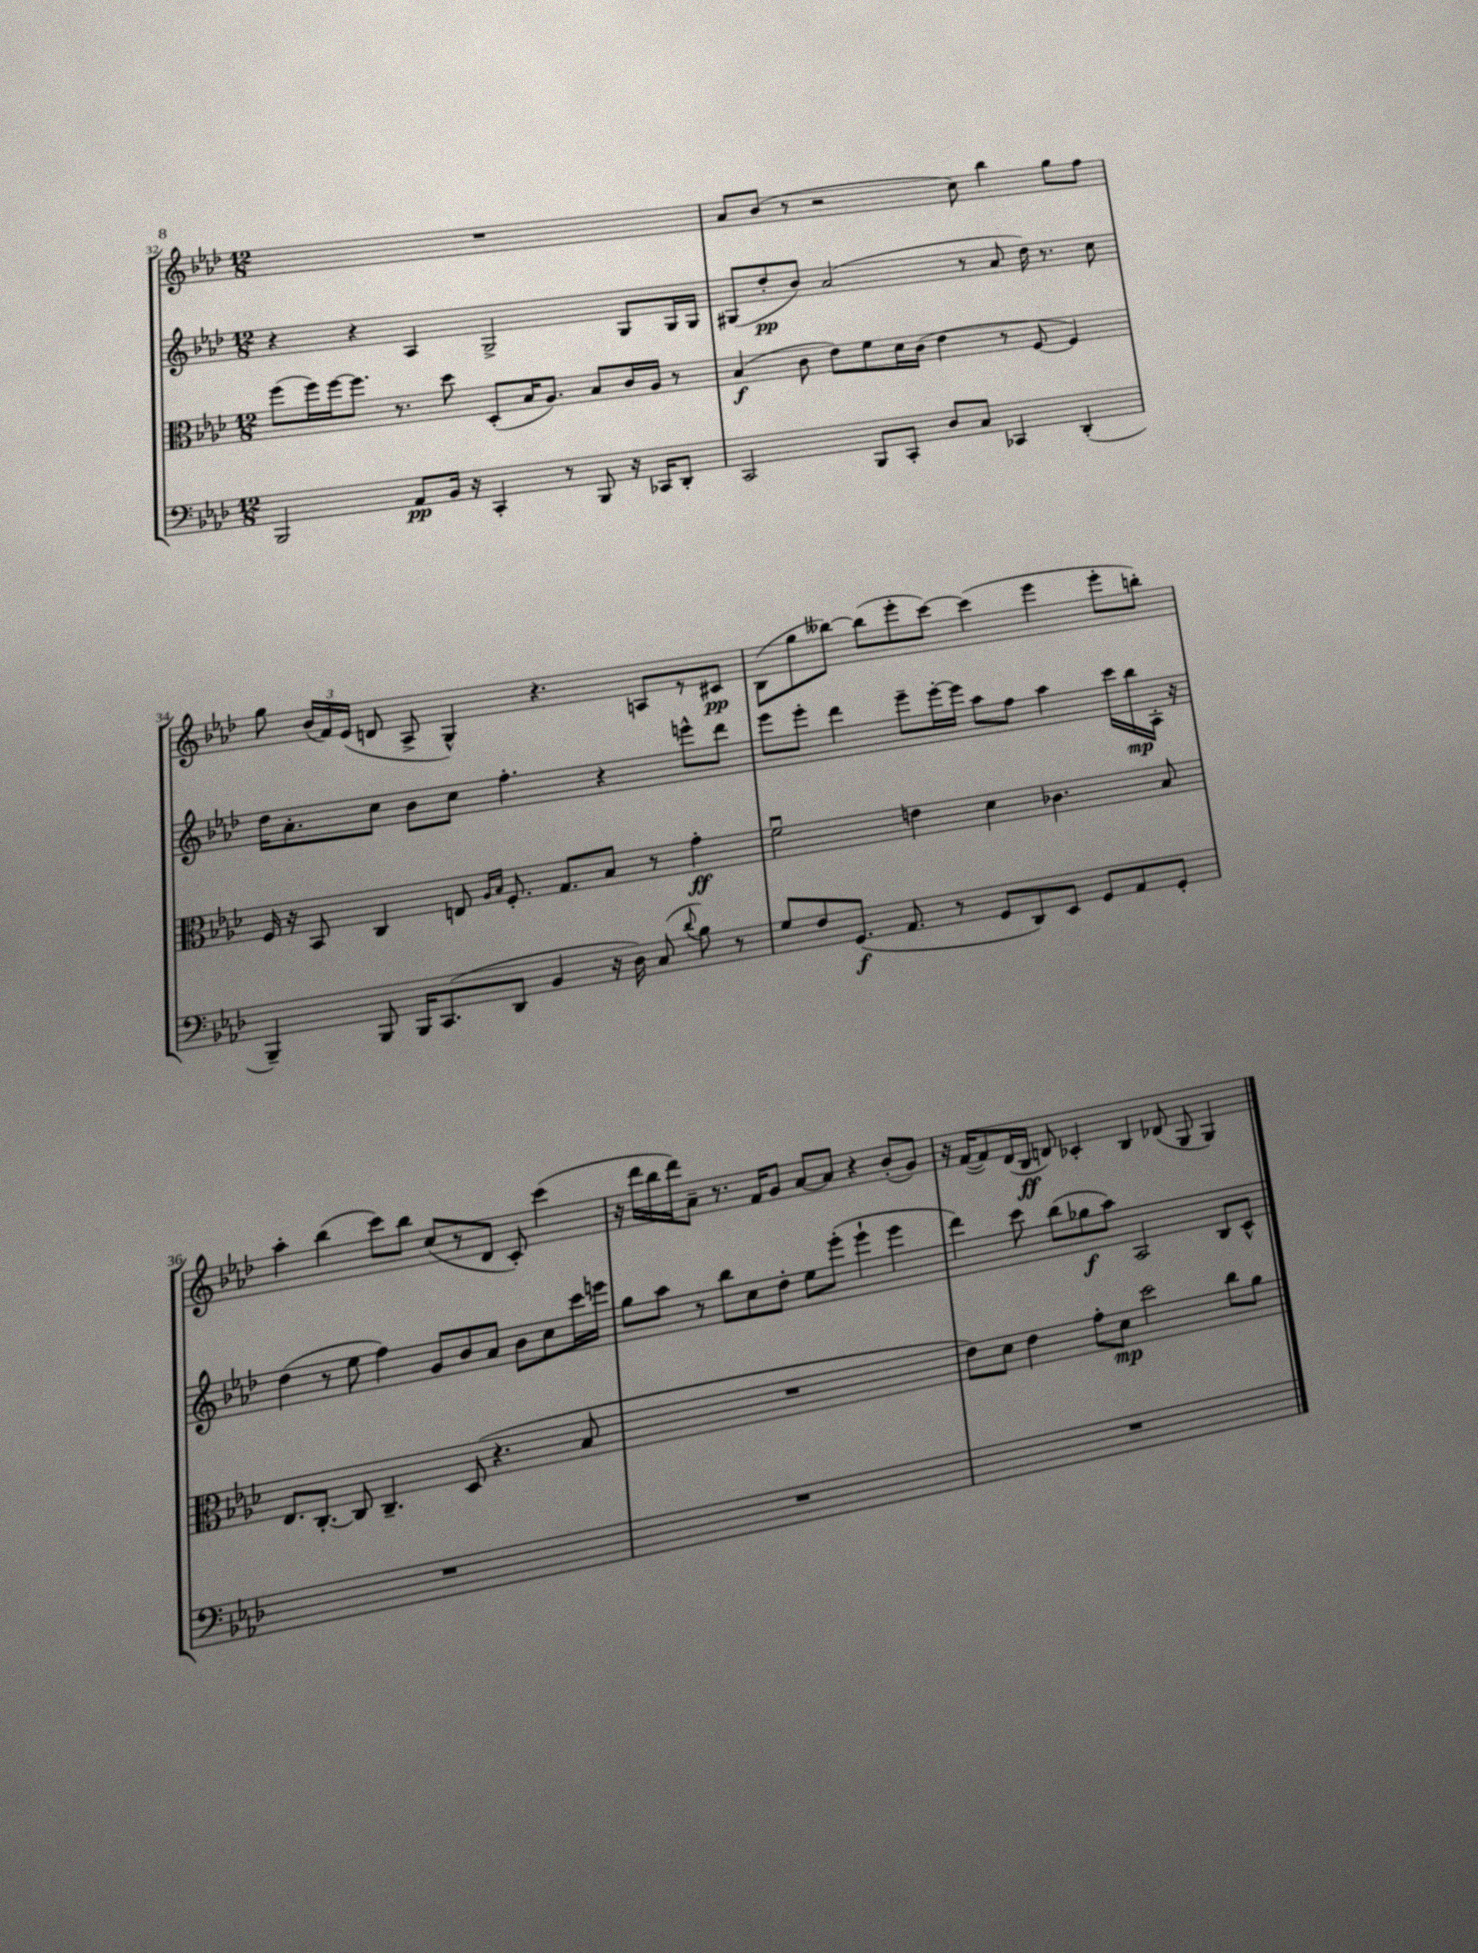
<<
\new StaffGroup <<
\new Staff = "s0" {
    \clef treble \key aes \major \numericTimeSignature \time 12/8
    \autoBeamOff R1. |
    aes'8[ bes'8]( r8 r2 c''8) bes''4 g''8[ f''8] |
    g''8 \tuplet 3/2 { bes'16[( f'16) ees'16]( } d'8 aes8-> g4-^) r4. a8[ r8 cis'8]\pp |
    bes8[( g''8 beses''8]~) beses''8[( ees'''8-. c'''8]~) c'''4( ees'''4 ees'''8[-. b''8]-.) |
    aes''4-. bes''4( c'''8[) bes''8] c''8[( r8 des'8] c'8-.) c'''4( |
    r16 des'''16[ bes''16 des'''16) aes'8]-- r8. f'16[ g'8] aes'8[~ aes'8] r4 bes'8[-.( g'8]) |
    r16 f'16[~( f'8) des'16( bes16]\ff d'8) ces'4-. bes4 des'8( g8 g4) \bar "|." |
}
\new Staff = "s1" {
    \clef treble \key aes \major \numericTimeSignature \time 12/8
    \autoBeamOff r4 r4 aes4 g2-> g8[ g16 g16] |
    gis8[( des''8-.\pp bes'8]) aes'2( r8 aes'8 des''16) r8. c''8 |
    des''16[ aes'8.-. c''8] bes'8[ c''8] f''4.-. r4 e'''8[-^ des'''8] |
    ees'''8[ ees'''8]-. des'''4 ees'''8[-- ees'''16~-. ees'''16] aes''8[ f''8] aes''4 c'''16[ bes''16\mp aes16]-. r16 |
    des''4( r8 ees''8 f''4) g'8[ bes'8 aes'8] bes'8[ c''8 c'''16 e'''16] |
    g''8[ aes''8] r8 bes''8[ c''8 des''8]-. ees''8[ ees'''8]-.( ees'''4-! ees'''4 |
    des'''4) c'''8 bes''8[( ges''8\f aes''8]) aes2 bes8[ c'8]-^ \bar "|." |
}
\new Staff = "s2" {
    \clef alto \key aes \major \numericTimeSignature \time 12/8
    \autoBeamOff f''8[( f''16) f''16~ f''8.] r8. des''8 des8[-.( bes16 aes8.]) bes8[ c'16 aes16] r8 |
    bes4\f( c'8 ees'8[) f'8 des'16 c'16]( ees'4 r8 f8~ f4) |
    f16 r16 bes,8 c4 e8 \grace { aes16[ bes16] } f8.-. g8.[ bes8] r8 g'4-.\ff |
    f'2\downbow e'4 des'4 ces'4. bes8 |
    ees8.[ c8.]~-. c8 c4.-- des8( r4. bes8 |
    R1. |
    ees'8[) des'8] ees'4 g'8[-. des'8]\mp des''2 c''8[ aes'8] \bar "|." |
}
\new Staff = "s3" {
    \clef bass \key aes \major \numericTimeSignature \time 12/8
    \autoBeamOff bes,,2 aes,8[\pp bes,16] r16 c,4-. r8 bes,,8 r16 ces,16[ des,8]-. |
    c,2 bes,,8[ c,8]-. des8[ c8] ces,4 des,4-.( |
    bes,,4--) bes,,8 bes,,16[ c,8.( des,8] bes,4 r16 des16) c8( \appoggiatura { des'8 } bes8) r8 |
    g8[ f8 g,8.]\f( aes,8. r8 g,8[ des,8) ees,8] g,8[ aes,8 g,8]-. |
    R1. |
    R1. |
    R1. \bar "|." |
}
>>
>>
\layout { \context { \Score currentBarNumber = #32 } }
